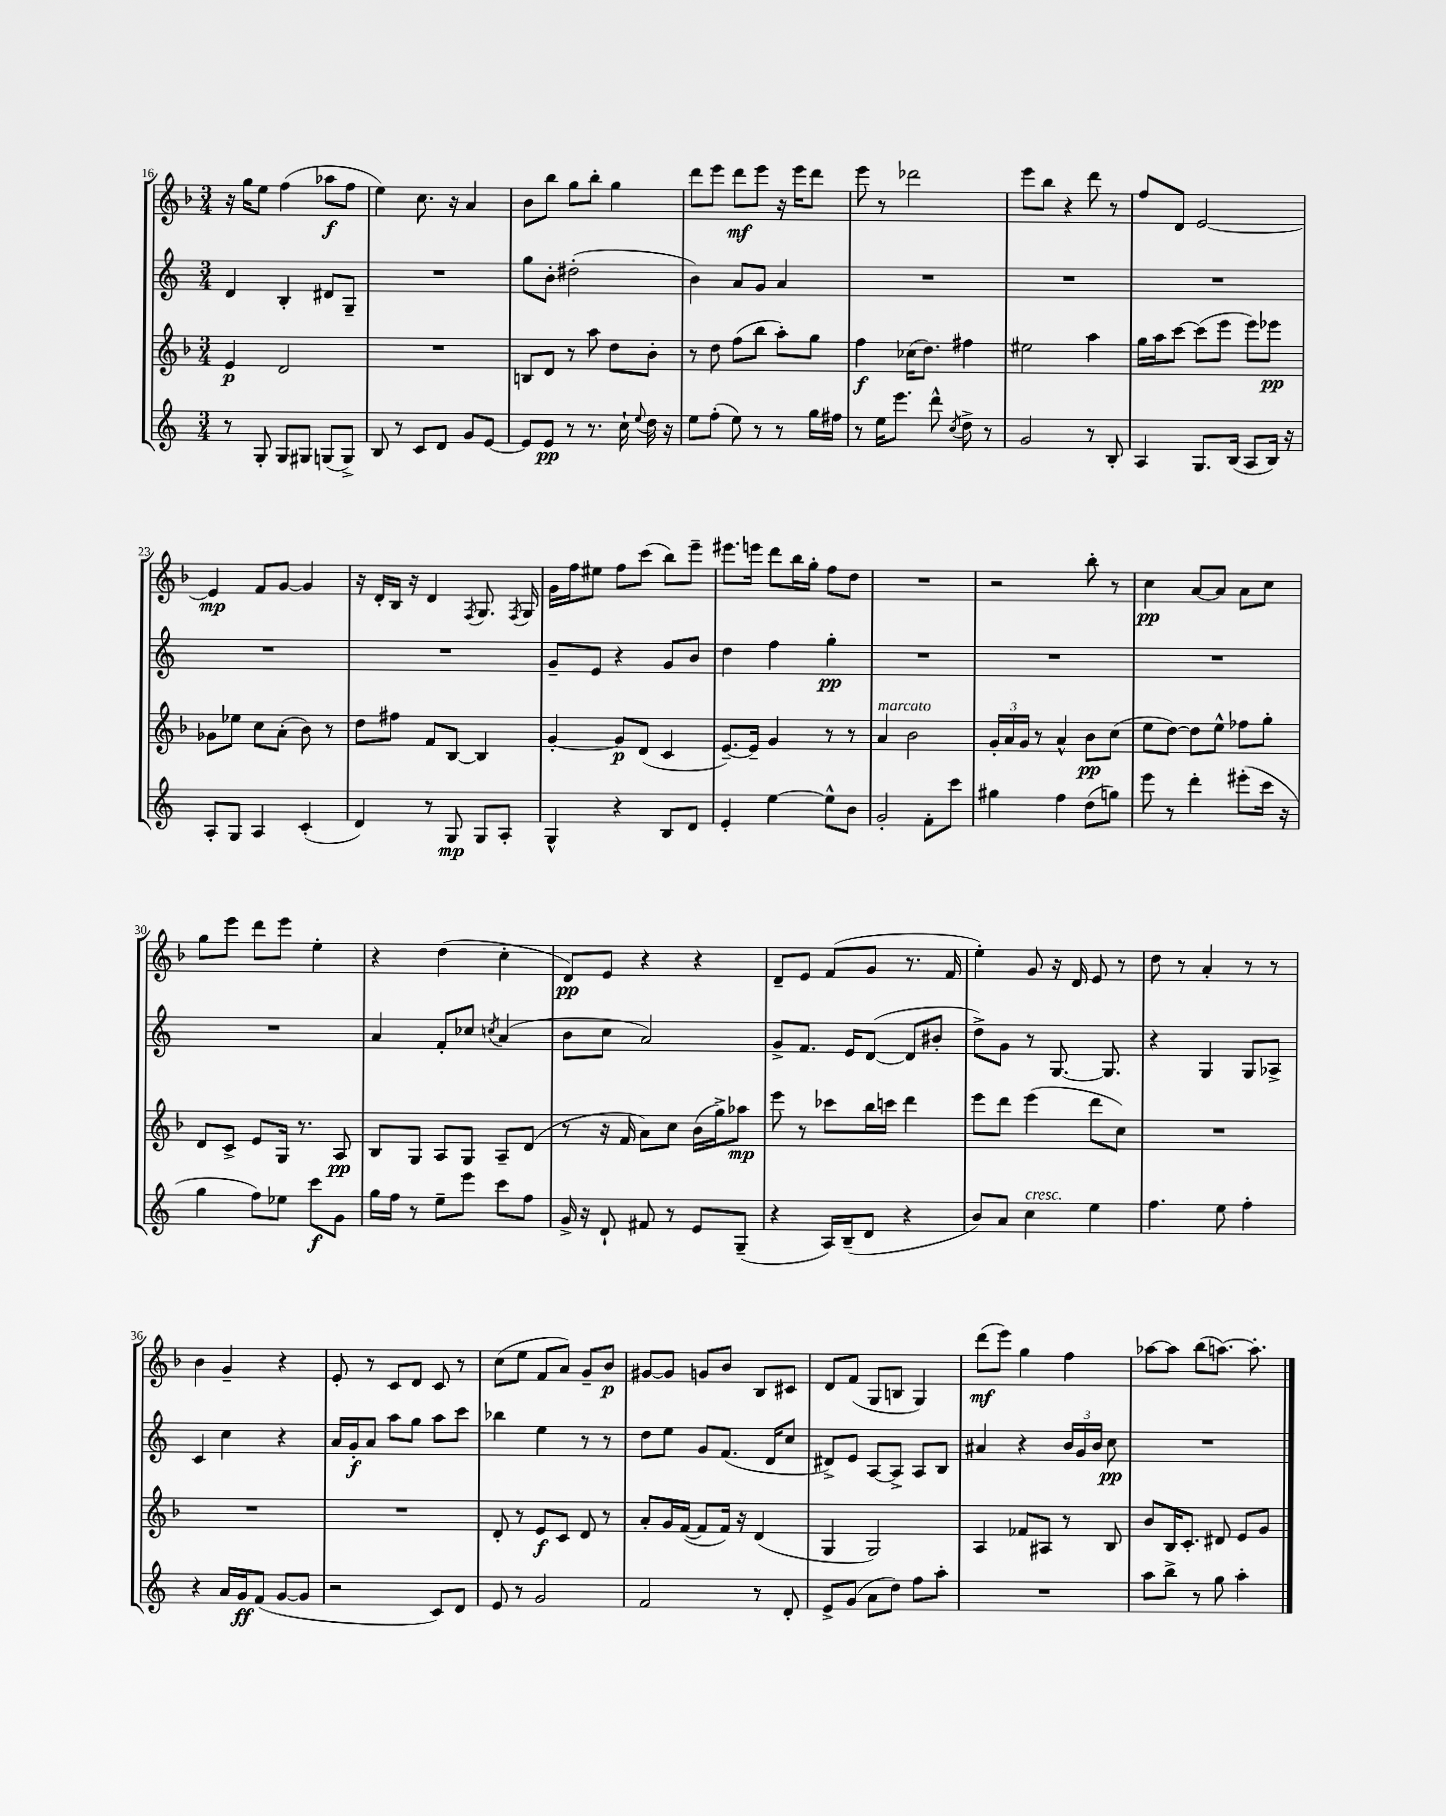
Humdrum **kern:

**kern	**kern	**kern	**kern
*staff4	*staff3	*staff2	*staff1
*clefG2	*clefG2	*clefG2	*clefG2
*k[]	*k[b-]	*k[]	*k[b-]
*M3/4	*M3/4	*M3/4	*M3/4
8r	4e	4d	16r
.	.	.	16gg
8G'	.	.	8ee
8G	2d	4B'	(4ff
8G#	.	.	.
(8G	.	8d#	8aa-
8G^)	.	8G~	8ff
=	=	=	=
8B	2.r	2.r	4ee)
8r	.	.	.
8c	.	.	8.cc
8d	.	.	.
.	.	.	16r
8g	.	.	4a
[8e	.	.	.
=	=	=	=
8e]	8B	8gg	8b-
8e	8d	8b'	8bb-
8r	8r	(2dd#'	8gg
8.r	8aa	.	8bb-'
.	8dd	.	4gg
16cc`	.	.	.
8qqee	.	.	.
16dd	8b-'	.	.
16r	.	.	.
=	=	=	=
8ee	8r	4b)	8ddd
(8ff'	8dd	.	8eee
8ee)	(8ff	8a	8ddd
8r	8bb-	8g	8eee
8r	8aa')	4a	16r
.	.	.	16eee
16gg	8gg	.	8ddd
16ff#	.	.	.
=	=	=	=
8r	4ff	2.r	8eee
16ee	.	.	8r
8.eee	.	.	.
.	(16cc-	.	2ddd-
.	8.dd)	.	.
8ddd^^	.	.	.
8qcc	.	.	.
8dd^	4ff#	.	.
8r	.	.	.
=	=	=	=
2g	2ee#	2.r	8eee
.	.	.	8bb-
.	.	.	4r
8r	4aa	.	8ddd
8B'	.	.	8r
=	=	=	=
4A	16gg	2.r	8ff
.	16aa	.	.
.	[8ccc	.	8d
8.G	(8ccc]	.	[2e
.	8eee	.	.
(16B	.	.	.
8A	8eee)	.	.
16B)	8eee-	.	.
16r	.	.	.
=	=	=	=
8A'	8g-	2.r	4e]
8G	8ee-	.	.
4A	8cc	.	8f
.	(8a'	.	[8g
(4c'	8b-)	.	4g]
.	8r	.	.
=	=	=	=
4d)	8dd	2.r	16r
.	.	.	16d'
.	8ff#	.	16B-
.	.	.	16r
8r	8f	.	4d
8G	[8B-	.	.
.	.	.	8qF
8G	4B-]	.	8.G
8A'	.	.	.
.	.	.	8qF
.	.	.	16G
=	=	=	=
4G^^	[4g'	8g~	16g
.	.	.	16ff
.	.	8e	8ee#
4r	8g]	4r	8ff
.	(8d	.	(8ccc
8B	4c	8g	8bb-)
8d	.	8b	8eee~
=	=	=	=
4e'	[8.e~)	4dd	8.eee#
.	16e~]	.	16eee
[4ee	4g	4ff	8ddd
.	.	.	16bb-
.	.	.	16gg'
8ee^^]	8r	4gg'	8ff
8b	8r	.	8dd
=	=	=	=
2g'	4a	2.r	2.r
.	2b-	.	.
8f'	.	.	.
8ccc	.	.	.
=	=	=	=
4gg#	24g'	2.r	2r
.	24a	.	.
.	24g	.	.
.	8r	.	.
4ff	4a^^	.	.
(8dd	8b-	.	8bb-'
8gg)	(8cc	.	8r
=	=	=	=
8eee	8ee	2.r	4cc
8r	[8dd)	.	.
4ddd'	8dd]	.	[8a
.	8ee^^	.	8a]
(8eee#'	8ff-	.	8a
16ccc	8gg'	.	8cc
16r	.	.	.
=	=	=	=
4gg	8d	2.r	8gg
.	8c^	.	8eee
8ff)	8e	.	8ddd
8ee-	16G	.	8eee
.	8.r	.	.
8ccc	.	.	4ee'
8g	8A	.	.
=	=	=	=
16gg	8B-	4a	4r
16ff	.	.	.
8r	8G	.	.
8ee~	8A	8f'	(4dd
8eee	8G	8cc-	.
.	.	8qcc	.
8ccc	8A~	(4a	4cc'
8ff	(8d	.	.
=	=	=	=
16g^	8r	8b	8d)
16r	.	.	.
8d`	16r	8cc	8e
.	16f	.	.
8f#	8a)	2a)	4r
8r	8cc	.	.
8e	(16b-	.	4r
.	16gg^)	.	.
(8G~	8aa-	.	.
=	=	=	=
4r	8eee	8g^	8d~
.	8r	8.f	8e
16A)	8ccc-	.	(8f
(16B~	.	16e	.
8d	16bb-	([8d	8g
.	16ccc	.	.
4r	4ddd	8d]	8.r
.	.	8b#'	.
.	.	.	16f
=	=	=	=
8b)	8eee	8dd^)	4ee')
8a	8ddd	8g	.
4cc	(4eee	8r	8g
.	.	[8.G	16r
.	.	.	16d
4ee	8ddd	.	8e
.	.	8.G]	.
.	8cc)	.	8r
=	=	=	=
4.ff	2.r	4r	8dd
.	.	.	8r
.	.	4G	4a'
8ee	.	.	.
4ff'	.	8G	8r
.	.	8A-^	8r
=	=	=	=
4r	2.r	4c	4b-
16a	.	4cc	4g~
16g	.	.	.
(8f	.	.	.
[8g	.	4r	4r
8g]	.	.	.
=	=	=	=
2r	2.r	16a	8e'
.	.	16g'	.
.	.	8a	8r
.	.	8aa	8c
.	.	8gg	8d
8c)	.	8aa	8c
8d	.	8ccc	8r
=	=	=	=
8e	8d'	4bb-	(8cc
8r	8r	.	8ee
2g	8e	4ee	8f
.	8c	.	8a)
.	8d	8r	8g~
.	8r	8r	8b-
=	=	=	=
2f	8a'	8dd	[8g#
.	16g	8ee	8g#]
.	([16f	.	.
.	8f]	8g	8g
.	16f)	(8.f	8b-
.	16r	.	.
8r	(4d	.	8B-
.	.	16d	.
8d'	.	8cc	8c#
=	=	=	=
8e^	4G	8d#^)	8d
(8g	.	8e	(8f
8a	2G)	[8A	8G
8dd)	.	8A^]	8B
8ff	.	8A	4G)
8aa'	.	8B	.
=	=	=	=
2.r	4A	4a#	(8ddd
.	.	.	8eee)
.	8f-	4r	4gg
.	8A#	.	.
.	8r	24b	4ff
.	.	24g	.
.	.	24b	.
.	8B-	8cc	.
=	=	=	=
8aa	8b-	2.r	[8aa-
8bb^	16B-	.	8aa-]
.	8.c'	.	.
8r	.	.	(8bb-
8gg	8d#	.	[8.aa)
4aa'	8e	.	.
.	.	.	8.aa']
.	8g	.	.
==	==	==	==
*-	*-	*-	*-
